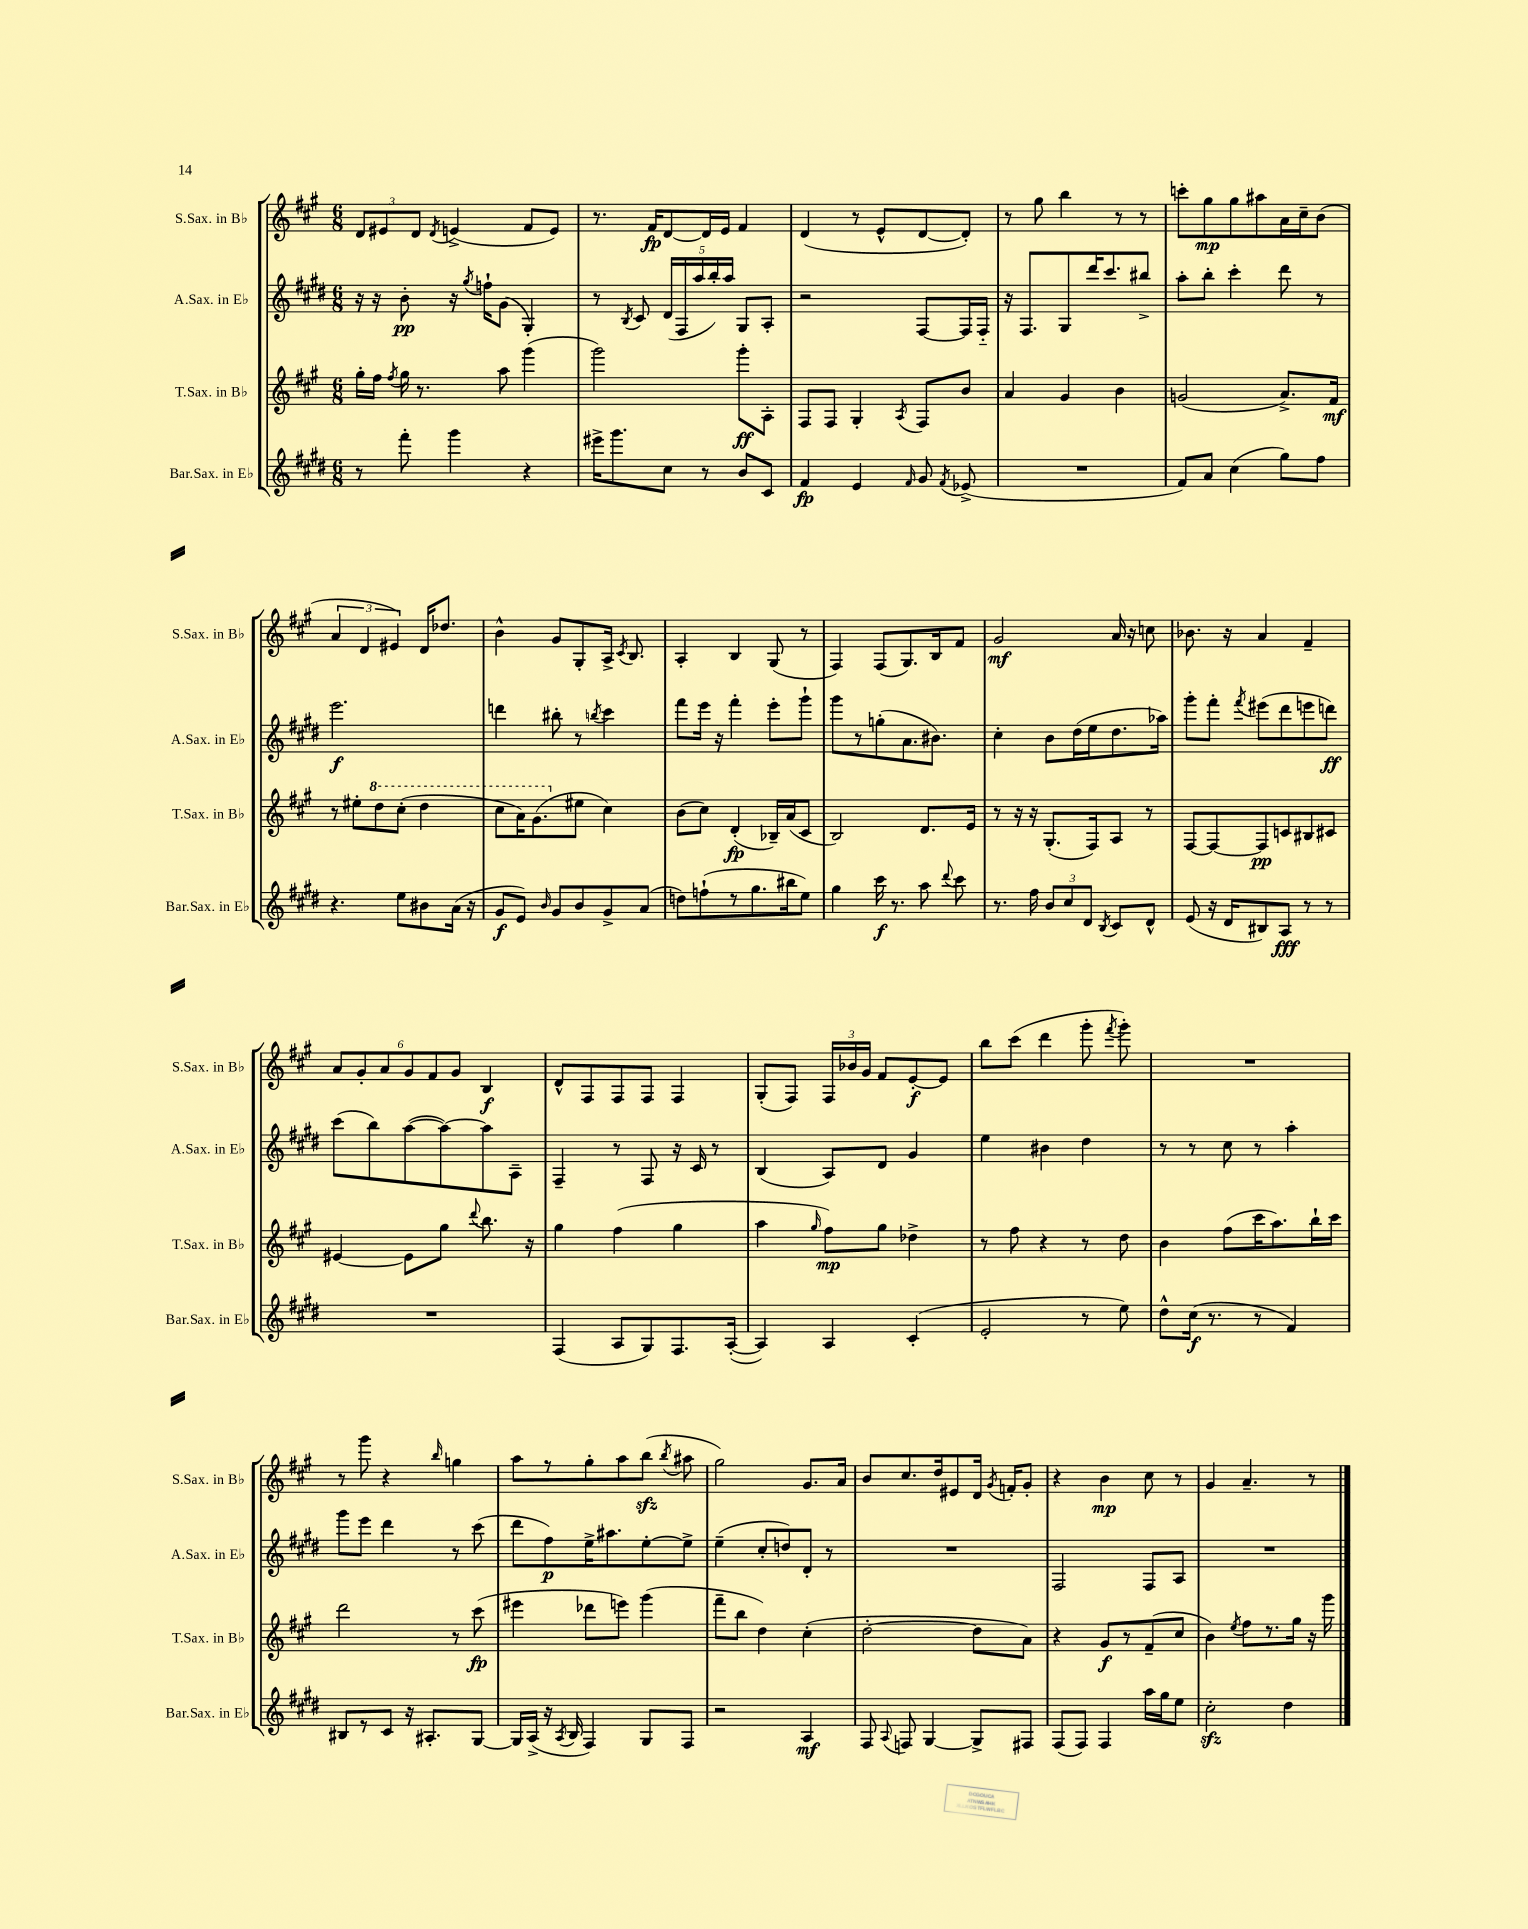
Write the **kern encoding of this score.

**kern	**kern	**kern	**kern
*staff4	*staff3	*staff2	*staff1
*clefG2	*clefG2	*clefG2	*clefG2
*k[f#c#g#d#]	*k[f#c#g#]	*k[f#c#g#d#]	*k[f#c#g#]
*M6/8	*M6/8	*M6/8	*M6/8
8r	16gg#'\LL	16r	12d/L
.	16ff#\JJ	16r	.
.	.	.	12e#/
.	8qff#/	.	.
8fff#'\	16gg#\	8b'\	.
.	.	.	12d/J
.	8.r	.	.
.	.	.	8qd/
4ggg#\	.	16r	(4e^/
.	.	8qgg#/	.
.	.	16ff`\LK	.
.	8aa\	(8g#\J	.
4r	(4ggg#\	4G#'/)	8f#/L
.	.	.	8e/J)
=	=	=	=
16eee#^\LK	2ggg#\)	8r	8.r
8.ggg#\	.	.	.
.	.	8qB/	.
.	.	8c#/	.
.	.	.	16f#/LK
8cc#\J	.	(20d#/LL	[8d/
.	.	20F#/	.
.	.	20aa/	.
8r	.	.	16d/]L
.	.	20bb'/)	.
.	.	.	16e/JJ
.	.	20aa/JJ	.
8b/L	8ggg#'\L	8G#/L	4f#/
8c#/J	8A'\J	8A'/J	.
=	=	=	=
4f#/	8F#/L	2r	(4d/
.	8F#/J	.	.
4e/	4G#'/	.	8r
.	.	.	8e^^/L
16qqf#/	8qA/	.	.
8g#/	8F#/L	[8F#/L	[8d/
8qf#/	.	.	.
(8e-^/	8b/J	16F#/]L	8d'/]J)
.	.	16F#'~/JJ	.
=	=	=	=
2.r	4a/	16r	8r
.	.	8.F#/L	.
.	.	.	8gg#\
.	4g#/	8G#/	4bb\
.	.	16ddd#/K	.
.	.	8.ccc#/	.
.	4b\	.	8r
.	.	8bb#^/J	8r
=	=	=	=
8f#/L)	(2g/	8aa'\L	8ccc'\L
8a/J	.	8bb'\J	8gg#\
(4cc#\	.	4ccc#'\	8gg#\
.	.	.	8aa#\
8gg#\L)	8.a^/L)	8ddd#\	16a\L
.	.	.	16cc#~\J
8ff#\J	.	8r	(8b\J
.	16f#/Jk	.	.
=	=	=	=
4.r	8r	2.eee\	6a/
.	8ee#'\L	.	.
.	.	.	6d/
.	8ddd\	.	.
.	.	.	6e#/)
8ee\L	(8ccc#'\J	.	.
8b#\	4ddd\	.	16d/LK
.	.	.	8.dd-/J
(16a\Jk	.	.	.
16r	.	.	.
=	=	=	=
8g#/L	8ccc#\L	4ddd\	4b^^\
8e/J)	16aa\K)	.	.
.	(8.gg#\	.	.
16qqb/	.	.	.
8g#/L	.	8bb#'\	8g#/L
8b/	8ee#\J	8r	8G#'/
.	.	8qbb/	.
8g#^/	4cc#\)	4ccc#\	16A^/Jk
.	.	.	8qc#/
.	.	.	8.B/
(8a/J	.	.	.
=	=	=	=
8dd\L)	(8b\L	8fff#\L	4A'/
(8ff`\	8cc#\J)	16eee\Jk	.
.	.	16r	.
8r	(4d'/	4fff#'\	4B/
8.gg#\	.	.	.
.	16B-~/LL)	8eee'\L	(8G#/
16bb#\k	(16a/J	.	.
8ee\J)	8c#/J	8ggg#`\J	8r
=	=	=	=
4gg#\	2B/)	8ggg#\L	4F#/)
.	.	8r	.
16ccc#\	.	(8gg'\	(8F#/L
8.r	.	.	.
.	.	8.a\	8.G#/)
8aa\	8.d/L	.	.
.	.	8.b#\J)	16B/k
8qqddd#/	.	.	.
8ccc#\	.	.	8f#/J
.	16e/Jk	.	.
=	=	=	=
8.r	8r	4cc#'\	2g#/
.	16r	.	.
16ff#\	16r	.	.
12b/L	(8.G#'/L	8b\L	.
12cc#/	.	.	.
.	.	(16dd#\L	.
12d#/J	.	.	.
.	16F#/k)	16ee\J	.
8qB/	.	.	.
8c#/L	8A/J	8.dd#\	16a/
.	.	.	16r
8d#^^/J	8r	.	8cc\
.	.	16aa-\Jk)	.
=	=	=	=
(8e/	[8F#/L	8ggg#'\L	8.b-\
16r	8F#/_	8fff#'\J	.
16d#/LK	.	.	16r
.	.	8qfff#/	.
8B#/)	8F#/]	(8eee#\L	4a/
8A/J	8c/	8ddd#\	.
8r	8B#/	8eee\	4f#~/
8r	8c#/J	8ddd\J)	.
=	=	=	=
2.r	[4e#/	(8ccc#\L	12a/L
.	.	.	12g#'/
.	.	8bb\)	.
.	.	.	12a/
.	8e#\]L	([8aa\	12g#/
.	.	.	12f#/
.	8gg#\J	8aa\_)	.
.	.	.	12g#/J
.	8qqddd/	.	.
.	8.bb\	8aa\]	4B/
.	.	8A~\J	.
.	16r	.	.
=	=	=	=
(4F#/	4gg#\	4F#~/	8d^^/L
.	.	.	8F#/
8A/L	(4ff#\	8r	8F#/
8G#/)	.	8F#/	8F#/J
8.F#/	4gg#\	16r	4F#/
.	.	16c#/	.
.	.	8r	.
([16A'/Jk	.	.	.
=	=	=	=
4A/])	4aa\	(4B/	(8G#'/L
.	.	.	8F#/J)
.	16qqgg#/	.	.
4A/	8ff#\L)	8A/L)	24F#/LL
.	.	.	24b-/
.	.	.	24g#/JJ
.	8gg#\J	8d#/J	8f#/L
(4c#'/	4dd-^\	4g#/	[8e'/
.	.	.	8e/]J
=	=	=	=
2e'/	8r	4ee\	8bb\L
.	8ff#\	.	(8ccc#\J
.	4r	4b#\	4ddd\
8r	8r	4dd#\	8ggg#'\
.	.	.	8qfff#/
8ee\)	8dd\	.	8ggg#'\)
=	=	=	=
8dd#^^\L	4b\	8r	2.r
(16cc#\Jk	.	8r	.
8.r	.	.	.
.	(8ff#\L	8cc#\	.
8r	16ccc#\K	8r	.
.	8.aa\)	.	.
4f#/)	.	4aa'\	.
.	16bb`\L	.	.
.	16ccc#\JJ	.	.
=	=	=	=
8B#/L	2ddd\	8ggg#\L	8r
8r	.	8eee\J	8ggg#\
8c#/J	.	4ddd#\	4r
16r	.	.	.
8.A#'/L	.	.	.
.	.	.	16qqbb/
.	8r	8r	4gg\
[8G#/J	(8ccc#\	(8ccc#\	.
=	=	=	=
16G#/]LL	4eee#\	8ddd#\L	8aa\L
(16A^/JJ	.	.	.
16r	.	8ff#\)	8r
8qA/	.	.	.
16B/	.	.	.
4F#/)	8ddd-\L	16ee^\K	8gg#'\
.	.	8.aa#\	.
.	8eee\J)	.	8aa\
8G#/L	(4ggg#\	[8ee'\	(8bb\J
.	.	.	8qbb/
8F#/J	.	8ee^\]J	8aa#\
=	=	=	=
2r	8fff#~\L	(4ee~\	2gg#\)
.	8bb\J	.	.
.	4dd\)	8cc#'/L	.
.	.	8dd/)	.
4A/	(4cc#'\	8d#'/J	8.g#/L
.	.	8r	.
.	.	.	16a/Jk
=	=	=	=
8F#/	[2dd'\	2.r	8b/L
8qqA/	.	.	.
8F/	.	.	8.cc#/
[4G#/	.	.	.
.	.	.	16dd/k
.	.	.	8e#/
8G#^/]L	8dd\]L	.	16d/Jk
.	.	.	8qg#/
.	.	.	16f'/LK
8F#/J	8a\J)	.	8g#'/J
=	=	=	=
(8F#/L	4r	2F#/	4r
8F#/J)	.	.	.
4F#/	8g#/L	.	4b\
.	8r	.	.
16aa\LL	(8f#~/	8F#/L	8cc#\
16gg#\J	.	.	.
8ee\J	8cc#/J	8A/J	8r
=	=	=	=
2cc#'\	4b\)	2.r	4g#/
.	8qee/	.	.
.	8ff#\L	.	4.a~/
.	8.r	.	.
4dd#\	.	.	.
.	16gg#\Jk	.	.
.	16r	.	8r
.	16ggg#\	.	.
==	==	==	==
*-	*-	*-	*-
